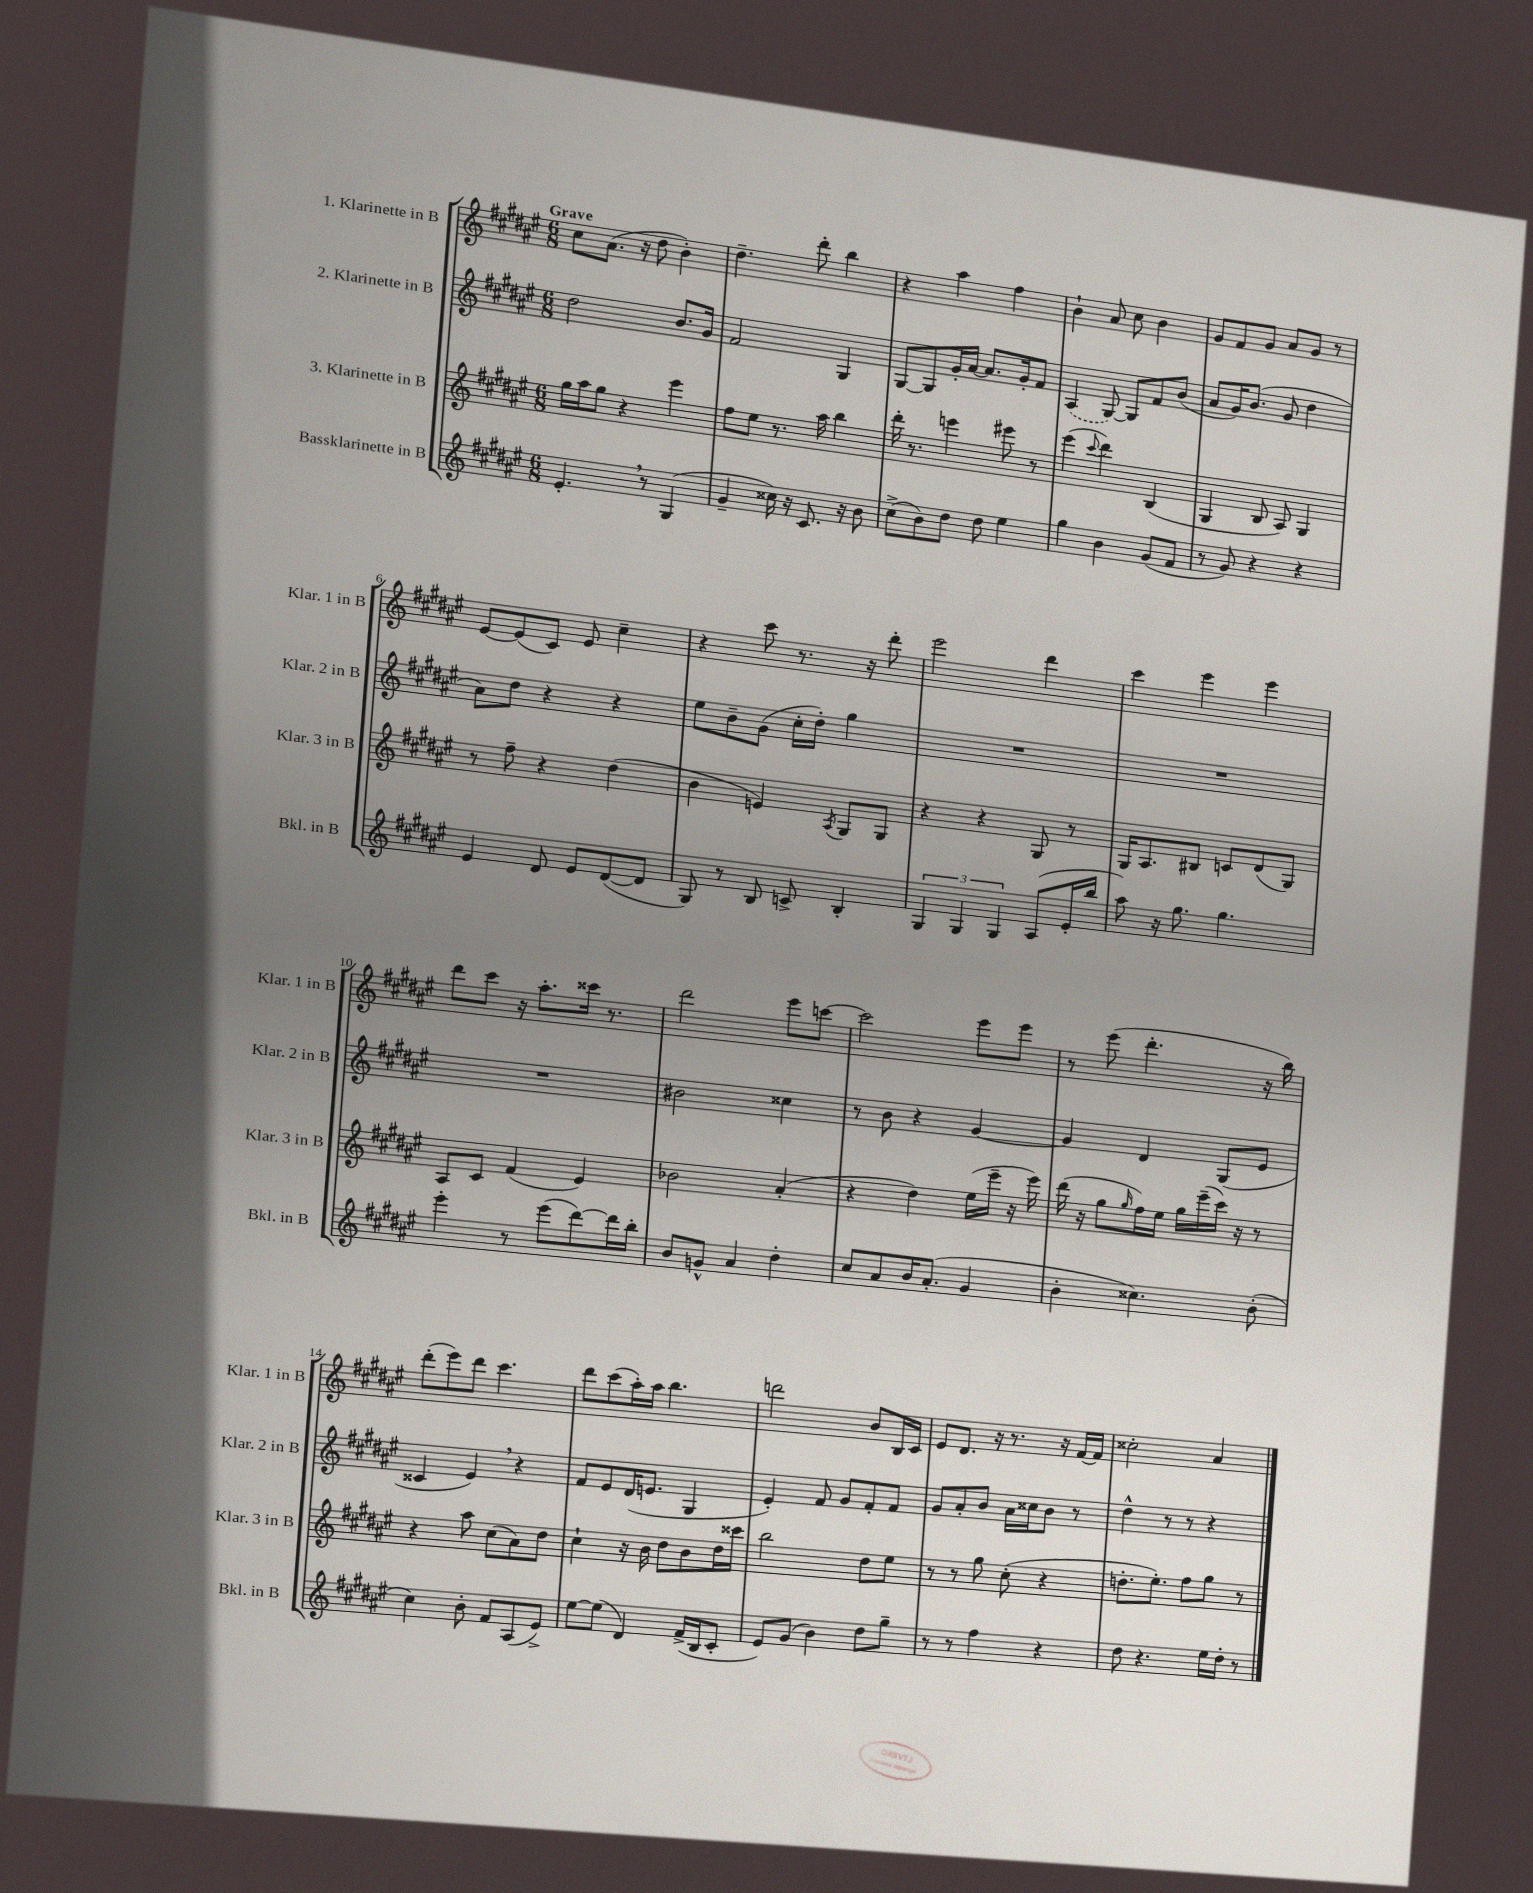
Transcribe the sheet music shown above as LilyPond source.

<<
\new StaffGroup <<
\new Staff = "s0" \with { instrumentName = "1. Klarinette in B" shortInstrumentName = "Klar. 1 in B" } {
    \clef treble \key fis \major \numericTimeSignature \time 6/8 \tempo "Grave"
    cis''8 ais'8.( r16 dis''8 b'4-.) |
    dis''4.-- dis'''8-. b''4 |
    r4 ais''4 fis''4 |
    b'4-! ais'8 cis''8 b'4 |
    gis'8 fis'8 gis'8 ais'8 gis'8 r8 |
    eis'8~ eis'8( cis'8) eis'8 cis''4-- |
    r4 cis'''8 r8. r16 dis'''8-. |
    eis'''2 dis'''4 |
    cis'''4 eis'''4 eis'''4 |
    dis'''8 cis'''8 r16 ais''8.-. cisis'''16 r8. |
    dis'''2 eis'''8 c'''8~ |
    c'''2 eis'''8 eis'''8 |
    r8 eis'''8( dis'''4.-. r16 b''16) |
    dis'''8-.( eis'''8) dis'''8 cis'''4. |
    dis'''8 cis'''8( ais''16-.) ais''16 b''4. |
    d'''2 b'8 b16 cis'16 |
    eis'8 dis'8. r16 r8. r16 fis'16~ fis'16 |
    cisis''2-. ais'4 \bar "|." |
}
\new Staff = "s1" \with { instrumentName = "2. Klarinette in B" shortInstrumentName = "Klar. 2 in B" } {
    \clef treble \key fis \major \numericTimeSignature \time 6/8
    dis''2 b'8. gis'16 |
    fis'2 gis4 |
    gis8~ gis8 gis'16-. ais'16~ ais'8. gis'16-. fis'8 |
    \once \slurDashed ais4( gis8~) gis8 fis'8 b'8( |
    ais'8 gis'16) b'8.( gis'8 dis''4 |
    ais'8) dis''8 r4 r4 |
    eis''8 b'8-- gis'8( cis''16-. dis''16-.) gis''4 |
    R2. |
    R2. |
    R2. |
    bis'2 cisis''4 |
    r8 b'8 r4 gis'4~ |
    gis'4 dis'4 gis8( eis'8 |
    cisis'4 eis'4) \breathe r4 |
    fis'8 eis'8 dis'16( e'8. gis4 |
    eis'4-.) fis'8 gis'8 fis'8-. fis'8 |
    gis'8 ais'8-. b'8 ais'16 cisis''16 b'8 r8 |
    dis''4-^ r8 r8 r4 \bar "|." |
}
\new Staff = "s2" \with { instrumentName = "3. Klarinette in B" shortInstrumentName = "Klar. 3 in B" } {
    \clef treble \key fis \major \numericTimeSignature \time 6/8
    gis''16 ais''16 gis''8 r4 eis'''4 |
    fis''8 eis''8 r8. ais''16 b''4 |
    dis'''16-. r8. e'''4 eis'''8 r8 |
    eis'''4( \appoggiatura { cis'''8 } dis'''4) b4( |
    gis4 b8 ais8) gis4 |
    r8 fis''8-- r4 dis''4( |
    b'4 e'4) \acciaccatura { ais8 } gis8 gis8 |
    r4 r4 gis8 r8 |
    gis16 ais8. bis8 c'8 dis'8( gis8) |
    ais8 cis'8 fis'4( eis'4) |
    bes'2 ais'4-.( |
    r4 dis''4) eis''16( eis'''16-- r16 eis'''16) |
    dis'''16( r16 gis''8 \grace { gis''16 } fis''16) eis''16 gis''16 eis'''16--( cis'''16) r16 r8 |
    r4 ais''8 cis''8( ais'8) dis''8 |
    cis''4-! r16 b'16 dis''8 b'8 dis''16 cisis'''16 |
    b''2 dis''8 eis''8 |
    r8 r8 gis''8 cis''8-.( r4 |
    d''8.-. eis''8.-.) fis''8 gis''8 r8 \bar "|." |
}
\new Staff = "s3" \with { instrumentName = "Bassklarinette in B" shortInstrumentName = "Bkl. in B" } {
    \clef treble \key fis \major \numericTimeSignature \time 6/8
    eis'4.-. \breathe r8 gis4( |
    gis'4-- cisis''16) r16 cis'8. r16 b'8 |
    cis''8->( b'8) dis''8 dis''8 eis''4 |
    gis''4 b'4 gis'8( fis'8 |
    r8 gis'8) r4 r4 |
    eis'4 dis'8 eis'8 dis'8~( dis'8 |
    gis8) r8 b8 c'8-> b4-. |
    \tuplet 3/2 { gis4 gis4 gis4 } ais8( eis'16-. b''16 |
    ais''8) r16 gis''8. gis''4. |
    eis'''4-. r8 eis'''8( dis'''8~) dis'''16 b''16-. |
    b'8 g'8-^ ais'4 dis''4-. |
    cis''8 ais'8 b'16 ais'8.-.( gis'4 |
    b'4-. cisis''4.) b'8-.( |
    cis''4) b'8-. fis'8 ais8( eis'8->) |
    eis''8~ eis''8( dis'4) fis'16->( b16 cis'8-. |
    eis'8) gis'8( b'4) dis''8 gis''8-- |
    r8 r8 fis''4 r4 |
    dis''8 r4. eis''16 dis''16-. r8 \bar "|." |
}
>>
>>
